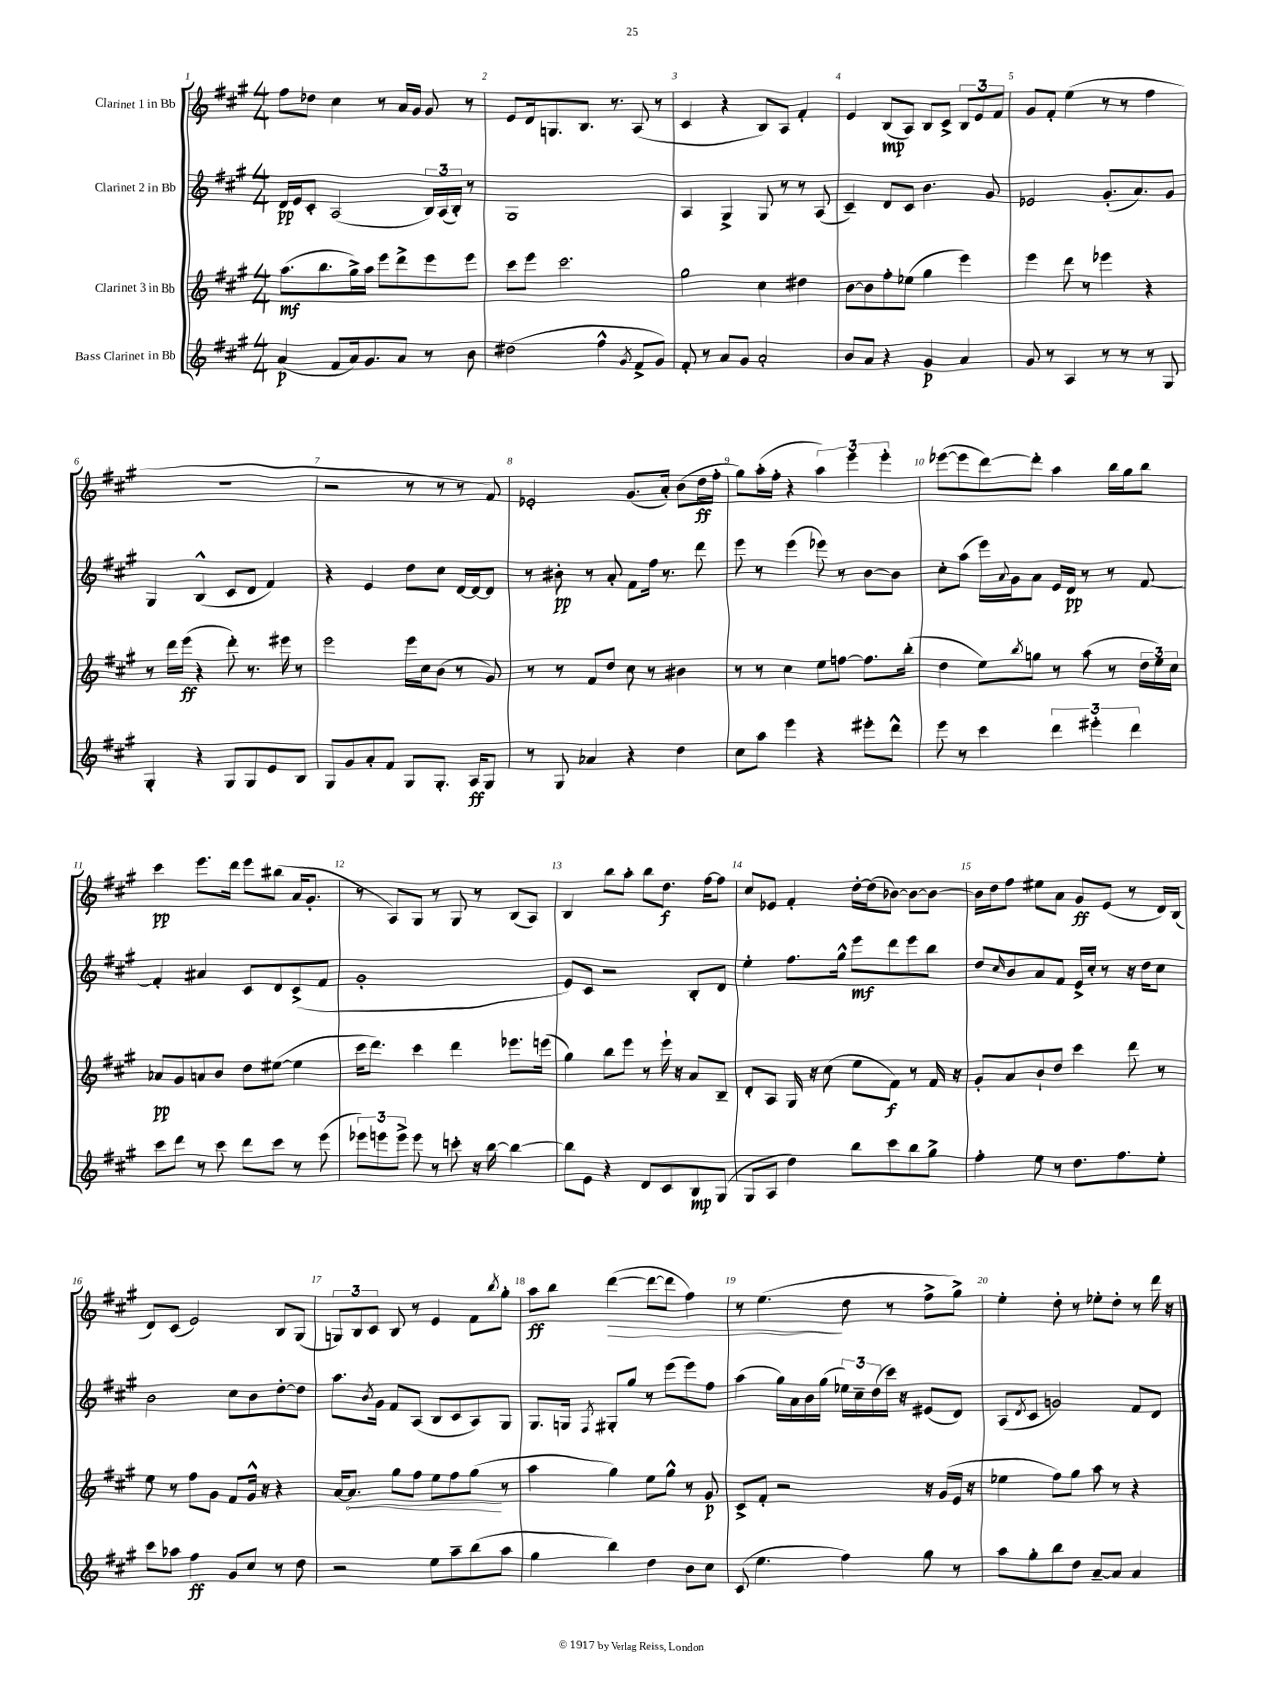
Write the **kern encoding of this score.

**kern	**kern	**kern	**kern
*staff4	*staff3	*staff2	*staff1
*clefG2	*clefG2	*clefG2	*clefG2
*k[f#c#g#]	*k[f#c#g#]	*k[f#c#g#]	*k[f#c#g#]
*M4/4	*M4/4	*M4/4	*M4/4
(4a/	(8.aa\L	16d/LL	8ff#\L
.	.	16e/J	.
.	.	8c#'/J	8dd-\J
.	8.bb\	.	.
8f#/L	.	(2A/	4cc#\
16a/k)	16gg#^\L)	.	.
8.g#/	16aa\JJ	.	.
.	8eee\L	.	8r
8a/J	8ddd^\	.	16a/LL
.	.	.	16g#/JJ
8r	8eee\	24B/LL)	8g#/
.	.	(24A/	.
.	.	24B'/JJ)	.
8b\	8eee\J	8r	8r
=	=	=	=
(2dd#\	8ccc#\L	1G#	8e/L
.	8eee\J	.	16d/k
.	.	.	8.G/
.	2.ccc#\	.	.
.	.	.	8.B/J
4ff#^^\	.	.	.
.	.	.	8.r
8qg#/	.	.	.
8f#^/L	.	.	(8A/
8g#/J)	.	.	8r
=	=	=	=
8f#'/	2gg#\	4A/	4c#/
8r	.	.	.
8a/L	.	4G#^/	4r
8g#/J	.	.	.
2a'/	4cc#\	8G#/	8B/L)
.	.	8r	8A/J
.	4dd#\	8r	4f#'/
.	.	(8A/	.
=	=	=	=
8b/L	[8b\L	4c#~/)	4e/
8a/J	8b\]	.	.
4r	8ff#'\	8d/L	(8B/L
.	(8ee-\J	8c#/J	8A/J)
4g#/	4gg#\	4.b\	8B/L
.	.	.	8c#^/J
4a/	4eee\)	.	12B/L
.	.	.	12e/
.	.	8g#/	.
.	.	.	12f#/J
=	=	=	=
8g#/	4eee\	2e-/	8g#/L
8r	.	.	8f#'/J
4A/	8ddd\	.	(4ee\
.	8r	.	.
8r	4eee-\	(8.g#'/L	8r
8r	.	.	8r
.	.	8.a/)	.
8r	4r	.	4ff#\
8G#/	.	8g#/J	.
=	=	=	=
4G#'/	8r	4G#/	1r
.	16ddd\LL	.	.
.	(16eee\JJ	.	.
4r	4r	(4B^^/	.
8G#/L	8ddd'\)	8c#/L	.
8G#/	8.r	8d/J	.
8e/	.	4f#/)	.
.	16eee#\	.	.
8B/J	8r	.	.
=	=	=	=
8G#/L	2eee\	4r	2r
8g#/	.	.	.
8a'/	.	4e/	.
8f#/J	.	.	.
8G#/L	16eee\LL	8dd\L	8r
.	16cc#\J	.	.
8.G#'/J	(8b\J	8cc#\J	8r
.	8r	[16d/LL	8r
16A/LK	.	16d/_J	.
8G#/J	8g#/)	8d/]J	8f#/)
=	=	=	=
8r	8r	8r	2e-'/
8G#/	8r	8b#'\	.
4a-/	8f#/L	8r	.
.	8dd/J	8a'/	.
4r	8cc#\	8f#\L	(8.g#/L
.	8r	16ff#\Jk	.
.	.	8.r	16a'/Jk)
4dd\	4b#\	.	(8b\L
.	.	8ddd\	16dd\L
.	.	.	16ff#'\JJ
=	=	=	=
8cc#\L	8r	8eee\	8gg#\L)
8aa\J	8r	8r	(16aa'\L
.	.	.	16ff#'\JJ
4eee\	4cc#\	(4eee\	4r
4r	8ee\L	8eee-\)	6aa\)
.	[8ff\J	8r	.
.	.	.	6eee\
8eee#'\L	8.ff\]L	[8b\L	.
.	.	.	6eee'\
8ddd^^\J	.	8b\]J	.
.	(16bb'\Jk	.	.
=	=	=	=
8eee\	4dd\	8cc#'\L	([8eee-\L
8r	.	(8aa\J	8eee-\]
4ccc#\	8ee\L)	16eee\LL)	[8ddd\)
.	.	8qqa/	.
.	.	16g#\J	.
.	8qbb/	.	.
.	8gg\J	8a\J	8ddd'\]J
6ddd\	8r	16e/LL	4aa\
.	.	16d/JJ	.
.	(8aa\	8r	.
6eee#'\	.	.	.
.	8r	8r	16bb\LL
.	.	.	16gg#\J
6ddd\	.	.	.
.	24dd\LL	[8f#/	8bb\J
.	24ee\)	.	.
.	24cc#\JJ	.	.
=	=	=	=
8ccc#\L	8a-/L	4f#'/]	4ccc#\
8ddd\J	8g#/	.	.
8r	8a/	4a#/	8.eee\L
8ccc#\	8b/J	.	.
.	.	.	16ddd\Jk
8ddd\L	8dd\L	8c#/L	8eee\L
8ccc#\J	([8ee#\J	8d/	(8bb#\J
8r	4ee#\]	(8c#^/	16a/LK
.	.	.	8.g#'/J
(8eee\	.	8f#/J	.
=	=	=	=
12eee-\L)	16ccc#\LK	1g#'	8r
.	8.ddd\J)	.	.
12eee\	.	.	.
.	.	.	8A/L)
12eee^\J	.	.	.
8eee\	4ccc#\	.	8G#/J
8r	.	.	8r
8ccc'\	4ddd\	.	8G#/
16r	.	.	8r
[16bb\	.	.	.
4bb\_	8.eee-\L	.	(8B/L
.	.	.	8A/J)
.	(16eee\Jk	.	.
=	=	=	=
8bb\]L	4gg#\)	8e/L)	4B/
8e\J	.	8c#/J	.
4r	8bb\L	2r	8bb\L
.	8eee\J	.	8aa'\J
8d/L	8r	.	8bb\L
8c#/	16eee`\	.	8.dd\J
.	16r	.	.
8B/	8a/L	8B'/L	.
.	.	.	[16ff#\LK
(8G#/J	8B~/J	8d/J	8ff#\]J
=	=	=	=
8G#/L	8d'/L	4ee'\	8cc#/L
8A/J	8A/J	.	8e-/J
4dd\)	16G#/	8.ff#\L	4f#'/
.	16r	.	.
.	(8cc#\	.	.
.	.	16gg#^^\Jk	.
8bb\L	8ee\L	8eee\L	[16dd'\LL
.	.	.	(16dd\]J
8ccc#\	8f#\J)	8ddd\	[8b-\J)
8bb\	8r	8eee\	8b-\_L
8gg#^\J	16f#/	8bb\J	8b-\_J
.	16r	.	.
=	=	=	=
4ff#'\	8g#'/L	8dd/L	16b-\]LL
.	.	.	16dd\J
.	.	16qqcc#/	.
.	8a/	8b/	8ff#\J
8ee\	8b`/	8a/	8ee#\L
8r	8dd/J	8f#/J	8a\J
8.dd\L	4ccc#\	16e^/LL	8g#/L
.	.	16cc#'/JJ	.
.	.	8r	(8e/J
8.ff#\	.	.	.
.	8ddd\	16r	8r
.	.	16dd\LK	.
8ee'\J	8r	8cc#\J	16d/LL)
.	.	.	(16B/JJ
=	=	=	=
8ccc#\L	8ee\	2b\	8d/L)
8aa-\J	8r	.	(8c#/J
4ff#\	8ff#\L	.	2e/)
.	8g#\J	.	.
8g#/L	8f#/L	8cc#\L	.
8cc#/J	16g#^^/Jk	8b\	.
.	16r	.	.
8r	4r	[8dd'\	8B/L
8dd\	.	8dd\]J	(8G#/J
=	=	=	=
2r	[16a/LK	8.aa\L	12G/L)
.	8.a/]J	.	.
.	.	.	12B/
.	.	.	12c#/J
.	.	8qb/	.
.	.	16g#\Jk	.
.	8gg#\L	8f#/L	8B/
.	8ff#\J	(8A/J	8r
8ee\L	8ee\L	8B/L	4e/
8aa~\	8ff#\	8c#/	.
(8bb\	(8gg#\J	8A/)	8f#\L
.	.	.	8qbb/
8aa\J	8r	8G#/J	8gg#'\J
=	=	=	=
4gg#\	4aa\	8.G#/L	8aa\L
.	.	.	8bb\J
.	.	16G/Jk	.
.	.	8qF#/	.
4bb\)	4gg#\)	8G#'/L	([4ddd\
.	.	8gg#/J	.
4dd\	8ee\L	8r	8ddd\_L
.	8gg#^^\J	(8eee\L	8ddd\]J
8b\L	8r	8eee\)	4ff#\)
8cc#\J	8g#/	8ff#\J	.
=	=	=	=
(8c#/	8c#^/L	(4aa\	8r
4.ee\	8f#'/J	.	(4.ee\
.	2r	16gg#\LL)	.
.	.	16a\	.
.	.	16b\	.
.	.	(16gg#\JJ	.
4ff#\)	.	24ee-\LL)	8dd\
.	.	24cc#~\	.
.	.	(24dd\	.
.	.	16ccc#\JJ)	8r
.	.	16r	.
8gg#\	16r	(8e#/L	8ff#^\L
.	(16g#/LL	.	.
8r	16e/JJ	8d/J)	8gg#^\J)
.	16r	.	.
=	=	=	=
8aa\L	4ee-\	(8A/L	4ee'\
.	.	8qd/	.
8gg#'\	.	8c#/J	.
8bb\	8ff#\L)	2g/)	8dd'\
8dd\J	8gg#\J	.	8r
[8a~/L	8aa\	.	8ee-'\L
8a/]J	8r	.	8dd'\J
4a/	4r	8f#/L	8r
.	.	8d/J	16ddd\
.	.	.	16r
==	==	==	==
*-	*-	*-	*-
